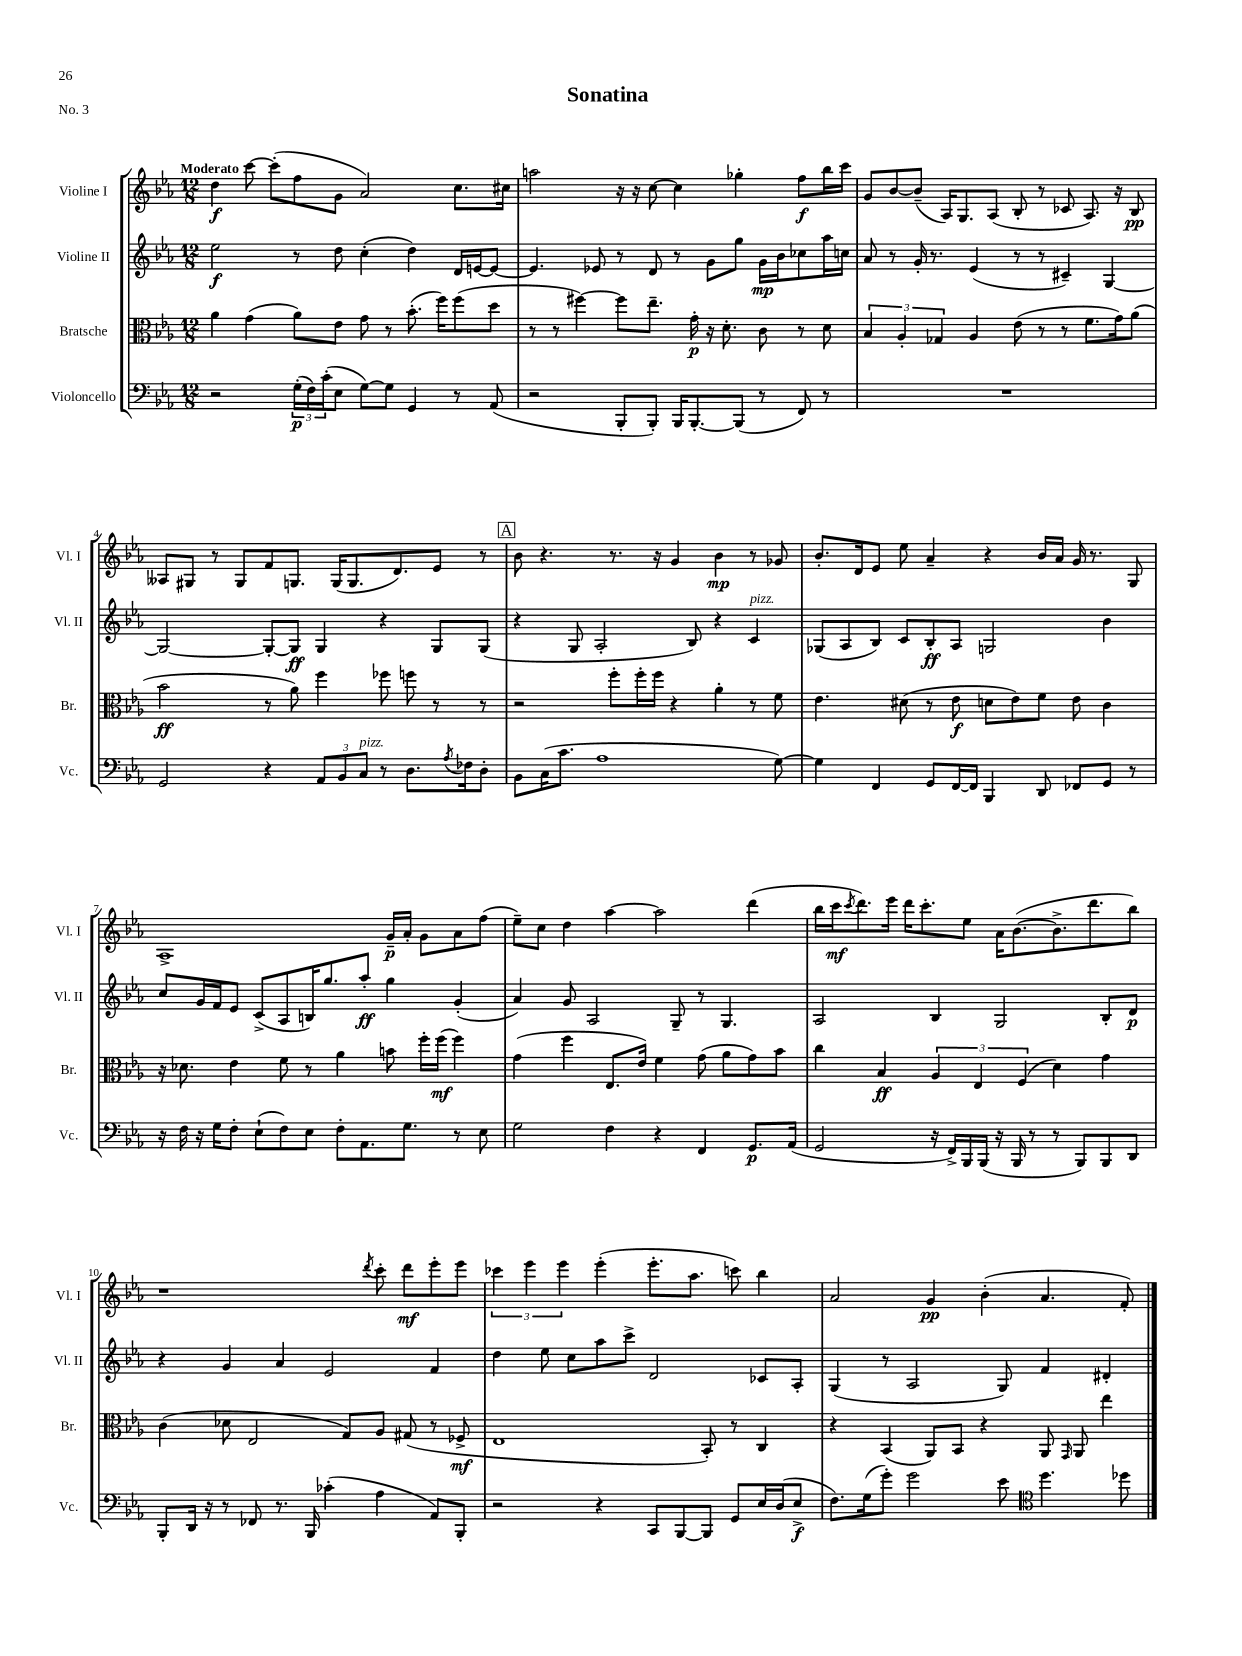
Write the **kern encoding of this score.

**kern	**kern	**kern	**kern
*staff4	*staff3	*staff2	*staff1
*clefF4	*clefC3	*clefG2	*clefG2
*k[b-e-a-]	*k[b-e-a-]	*k[b-e-a-]	*k[b-e-a-]
*M12/8	*M12/8	*M12/8	*M12/8
2r	4a-	2ee-	4dd
.	(4g	.	[8ccc
.	.	.	(8ccc']
(24G'	8a-)	8r	8ff
24F)	.	.	.
(24c'	.	.	.
8E-	8e-	8dd	8g
[8G)	8g	(4cc'	2a-)
8G]	8r	.	.
4GG	(8.b-'	4dd)	.
.	16ff)	.	.
8r	(8ff	16d	8.cc
.	.	[16e	.
(8AA-	8dd	8e_	.
.	.	.	16cc#
=	=	=	=
2r	8r	4.e]	2aa
.	8r	.	.
.	[4ff#)	.	.
.	.	8e-	.
8BBB-'	8ff#]	8r	16r
.	.	.	16r
8BBB-')	8.ee-~	8d	[8cc
16BBB-	.	8r	4cc]
[8.BBB-'	16g'	.	.
.	16r	8g	.
.	8.d'	.	.
(8BBB-]	.	8gg	4gg-'
8r	8c	16g	.
.	.	16b-	.
8FF)	8r	8cc-	8ff
8r	8d	16aa-	16bb-
.	.	16cc	16ccc
=	=	=	=
1.r	6B-	8a-	8g
.	.	8r	[8b-
.	6A-'	.	.
.	.	16g'	(8b-~]
.	.	8.r	.
.	6G-	.	.
.	.	.	16A-)
.	.	.	8.G
.	4A-	(4e-	.
.	.	.	(8A-
.	(8e-	8r	8B-'
.	8r	8r	8r
.	8r	4c#~)	8c-
.	8.f	.	8.A-)
.	.	[4G	.
.	16g)	.	16r
.	(8a-	.	8B-
=	=	=	=
2GG	2b-	2G_	8A--
.	.	.	8G#
.	.	.	8r
.	.	.	8G#
4r	8r	8G'_	8f
.	8a-)	8G]	8.G
12AA-	4ff	4G	.
.	.	.	(16G
12BB-	.	.	.
.	.	.	8.G
12C	.	.	.
8r	8ff-	4r	.
.	.	.	8.d)
8.D	8ff	.	.
.	8r	8G	8e-
8qA-	.	.	.
16F-	.	.	.
8D'	8r	(8G	8r
=	=	=	=
8BB-	2r	4r	8b-
(16C	.	.	4.r
8.c	.	.	.
.	.	8G	.
1A-	.	2A-'	.
.	8ff'	.	8.r
.	16ff'	.	.
.	16ff	.	16r
.	4r	.	4g
.	.	8B-)	.
.	4a-'	4r	4b-
.	8r	4c	8r
[8G)	8f	.	8g-
=	=	=	=
4G]	4.e-	(8G-	8.b-'
.	.	8A-	.
.	.	.	16d
4FF	.	8B-)	8e-
.	(8d#	8c	8ee-
8GG	8r	8B-'	4a-~
[16FF	8e-	8A-	.
16FF]	.	.	.
4BBB-	8d	2G	4r
.	8e-)	.	.
8DD	8f	.	16b-
.	.	.	16a-
8FF-	8e-	.	16g
.	.	.	8.r
8GG	4c	4b-	.
8r	.	.	8G
=	=	=	=
16r	16r	8cc	1A-^
16F	8.d-	.	.
16r	.	16g	.
16G	.	16f	.
8F'	4e-	8e-	.
(8E-`	.	(8c^	.
8F)	8f	8A-	.
8E-	8r	16B)	.
.	.	8.gg	.
8F'	4a-	.	.
8.AA-	.	8aa-'	.
.	8b	4gg	16g~
8.G	.	.	16a-'
.	16ff'	.	8g
.	(16ff	.	.
8r	4ff)	(4g'	8a-
8E-	.	.	(8ff
=	=	=	=
2G	(4g	4a-)	8ee-~)
.	.	.	8cc
.	4ff	8g	4dd
.	.	2A-	.
4F	8.E-	.	[4aa-
.	16e-)	.	.
4r	4f	.	2aa-]
.	.	8G~	.
4FF	(8g	8r	.
.	8a-	4.G	.
8.GG	8g)	.	(4ddd
.	8b-	.	.
(16AA-	.	.	.
=	=	=	=
2GG	4cc	2A-	16bb-
.	.	.	16ccc
.	.	.	8qccc
.	.	.	8.ddd)
.	4B-	.	.
.	.	.	16eee-
.	.	.	16ddd
.	.	.	8.ccc'
16r	6A-	4B-	.
16FF^)	.	.	.
16BBB-	.	.	8ee-
.	6E-	.	.
(16BBB-	.	.	.
16r	.	2G	16a-
16BBB-	.	.	([8.b-
.	(6F	.	.
8r	.	.	.
8r	4d)	.	8.b-^]
8BBB-)	.	.	.
.	.	.	8.ddd
8BBB-	4g	8B-'	.
8DD	.	8d	8bb-)
=	=	=	=
8BBB-'	(4c	4r	1r
16DD	.	.	.
16r	.	.	.
8r	8d-	4g	.
8FF-	2E-	.	.
8.r	.	4a-	.
16BBB-	.	.	.
(4c-'	.	2e-	.
.	8G)	.	.
.	.	.	8qddd
4A-	8A-	.	8ccc'
.	(8G#	.	8ddd
8AA-)	8r	4f	8eee-'
8BBB-'	8F-^	.	8eee-
=	=	=	=
2r	1E-	4dd	6ccc-
.	.	.	6eee-
.	.	8ee-	.
.	.	.	6eee-
.	.	8cc	.
4r	.	8aa-	(4eee-'
.	.	8ccc^	.
8CC	.	2d	8.eee-'
[8BBB-	.	.	.
.	.	.	8.aa-
8BBB-]	8BB-')	.	.
8GG	8r	.	8ccc)
16E-	4C	8c-	4bb-
(16D	.	.	.
8E-^	.	8A-'	.
=	=	=	=
8.F)	4r	(4G	2a-
(16G	.	.	.
8g')	(4BB-	8r	.
2g	.	2A-	.
.	8AA-)	.	4g
.	8BB-	.	.
.	4r	.	(4b-'
8e-	.	8G)	.
*clefC4	*	*	*
4.dd	8AA-	4f	4.a-
.	16qqGG	.	.
.	8AA-	.	.
.	4ee-	4d#'	.
8dd-	.	.	8f')
==	==	==	==
*-	*-	*-	*-
